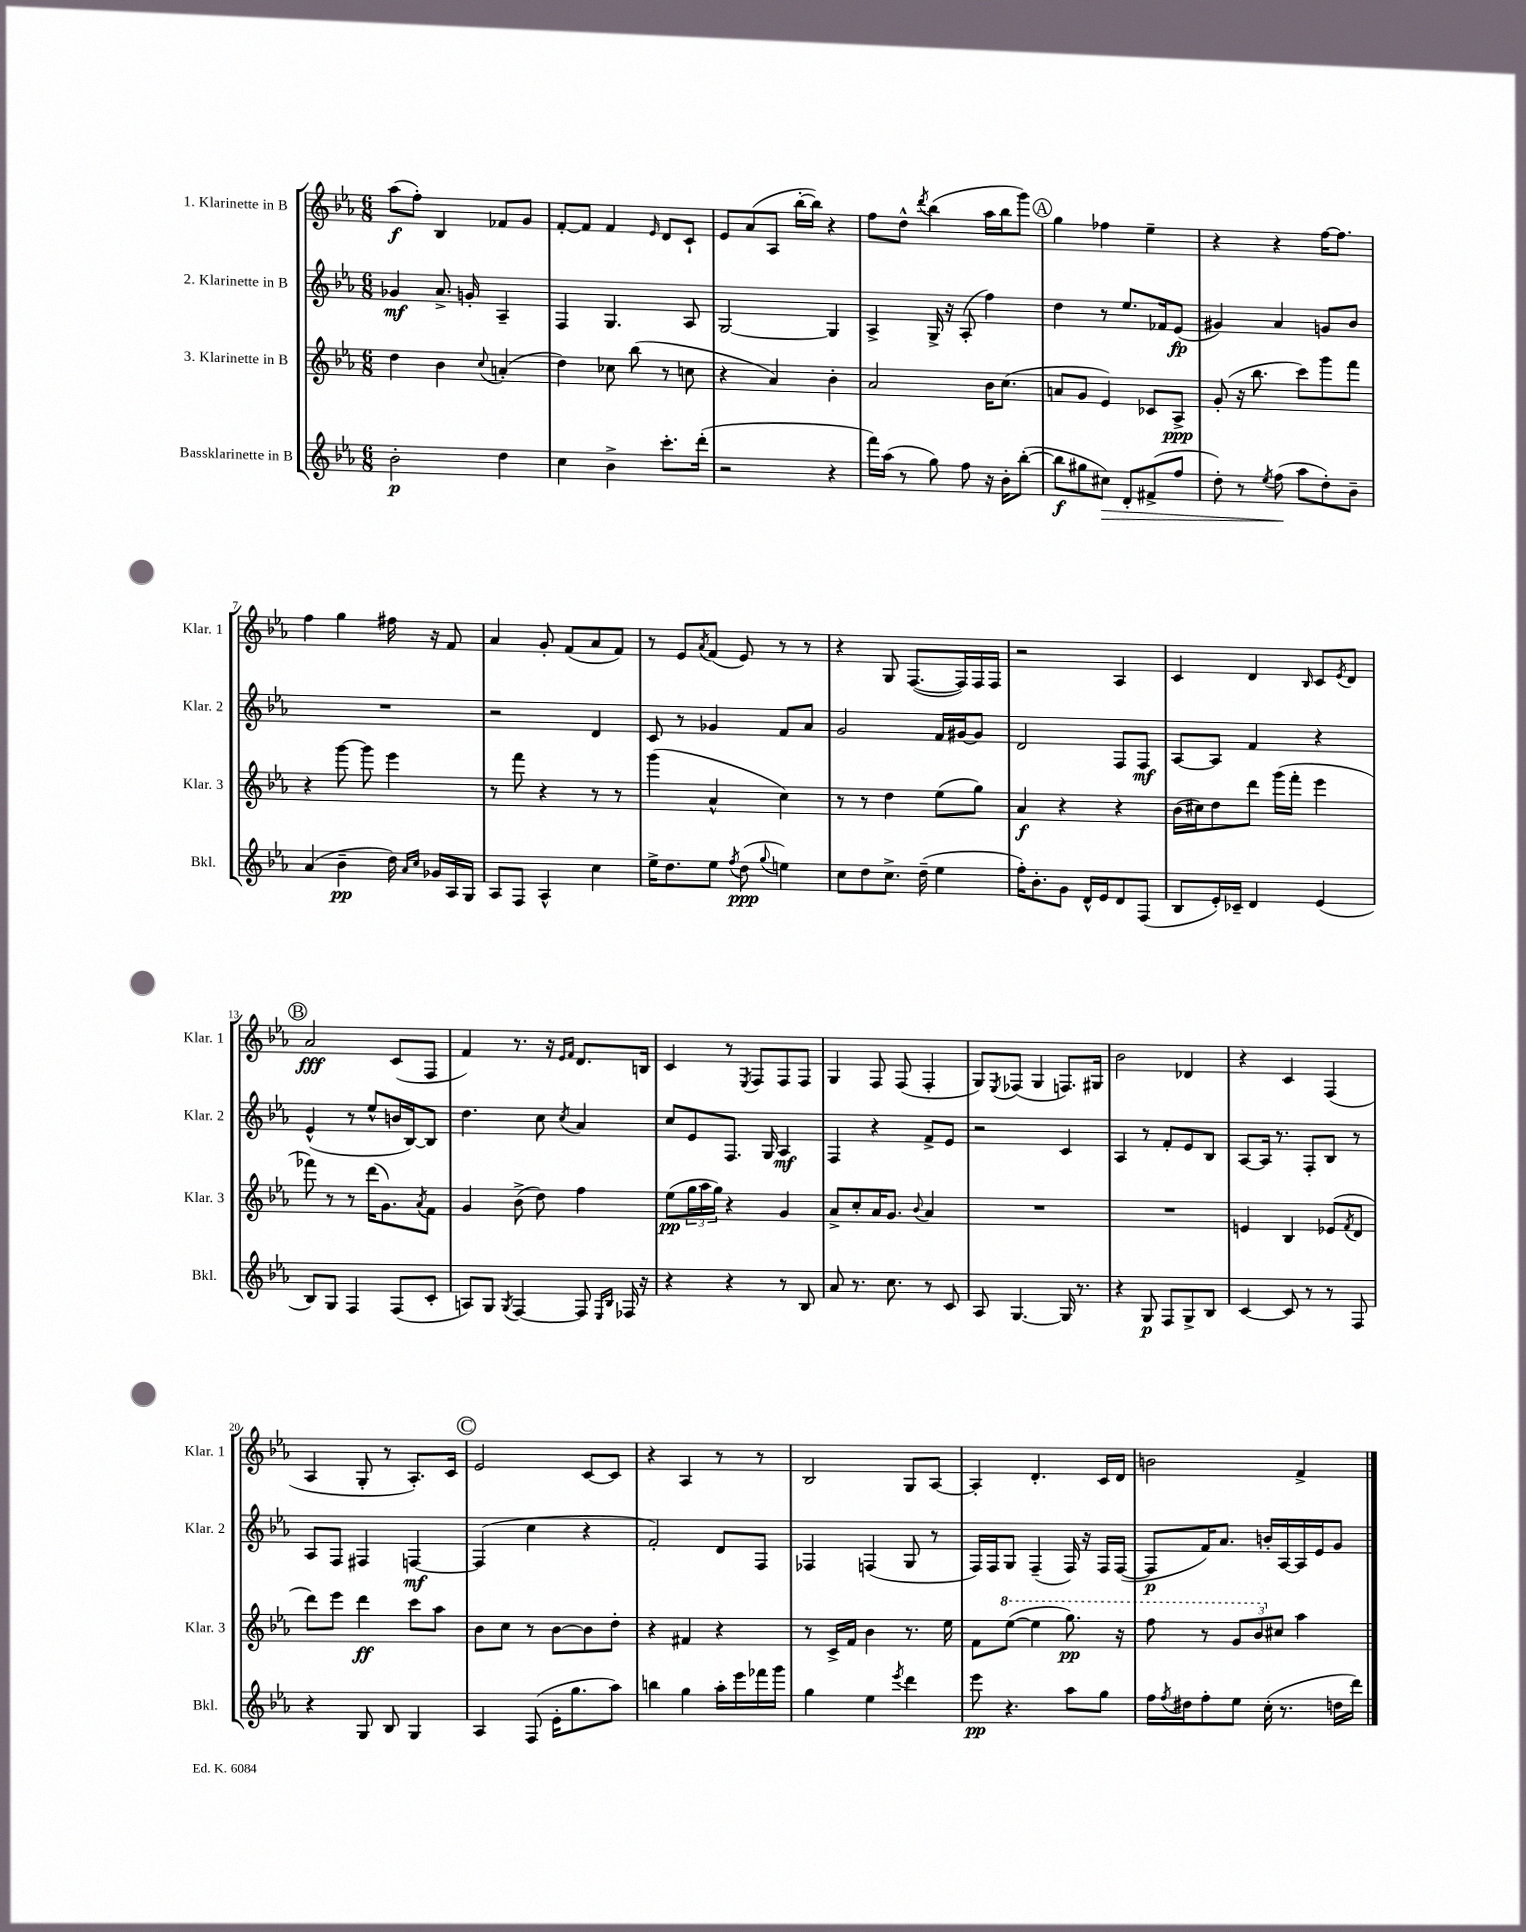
<<
\new StaffGroup <<
\new Staff = "s0" \with { instrumentName = "1. Klarinette in B" shortInstrumentName = "Klar. 1" } {
    \clef treble \key ees \major \numericTimeSignature \time 6/8
    aes''8\f( f''8-.) bes4 fes'8 g'8 |
    f'8~-. f'8 f'4 \grace { ees'16 } d'8 c'8-! |
    ees'8 aes'8( aes8 bes''16~-. bes''16) r4 |
    f''8 d''8-^ \acciaccatura { d'''8 } bes''4( aes''16 bes''16 g'''8) |
    \mark \markup { \circle "A" } g''4 fes''4 ees''4-- |
    r4 r4 f''16~ f''8. |
    f''4 g''4 fis''16 r16 f'8 |
    aes'4 g'8-. f'8( aes'8 f'8) |
    r8 ees'8 \acciaccatura { aes'8 } f'8( ees'8) r8 r8 |
    r4 g8 f8.~( f16) f16 f16 |
    r2 aes4 |
    c'4 d'4 \grace { bes16 } c'8 \acciaccatura { ees'8 } d'8 |
    \mark \markup { \circle "B" } aes'2\fff c'8( f8 |
    f'4) r8. r16 \grace { ees'16 f'16 } d'8. b16 |
    c'4 r8 \acciaccatura { ees8 } f8 f8 f8 |
    g4 f8 f8( f4-. |
    g8) \acciaccatura { ees8 } fes8( g4 f8.) gis16 |
    bes'2 des'4 |
    r4 c'4 f4( |
    aes4 g8-. r8 aes8.-.) c'16 |
    \mark \markup { \circle "C" } ees'2 c'8~ c'8 |
    r4 aes4 r8 r8 |
    bes2 g8 aes8~ |
    aes4-. d'4.-. c'16 d'16 |
    b'2 f'4-> \bar "|." |
}
\new Staff = "s1" \with { instrumentName = "2. Klarinette in B" shortInstrumentName = "Klar. 2" } {
    \clef treble \key ees \major \numericTimeSignature \time 6/8
    ges'4\mf aes'8.-> g'16-. aes4-- |
    f4 g4. aes8 |
    g2~ g4 |
    aes4-> g16-> r16 aes8-.( f''4) |
    \mark \markup { \circle "A" } d''4 r8 ees''8. fes'16 ees'8\fp( |
    gis'4) aes'4 g'8 bes'8 |
    R2. |
    r2 d'4 |
    c'8 r8 ges'4 f'8 aes'8 |
    g'2 f'16 gis'16~ gis'8 |
    d'2 f8 f8\mf |
    aes8~ aes8 f'4 r4 |
    \mark \markup { \circle "B" } ees'4-^( r8 ees''8-^ b'16 bes16~) bes8 |
    d''4. c''8 \acciaccatura { c''8 } aes'4 |
    c''8 ees'8 f8. g16 aes4\mf |
    f4 r4 f'8-> ees'8 |
    r2 c'4 |
    aes4 r8 f'8-. ees'8 bes8 |
    aes8~ aes16 r8. f8-. bes8 r8 |
    aes8 f8 fis4 f4~\mf |
    \mark \markup { \circle "C" } f4( c''4 r4 |
    f'2-.) d'8 f8 |
    fes4 f4( g8 r8 |
    f16) f16 g8 f4--( f16) r16 f16 f16~( |
    f8\p f'16) aes'8. b'16-. aes16~ aes16 ees'16 g'8 \bar "|." |
}
\new Staff = "s2" \with { instrumentName = "3. Klarinette in B" shortInstrumentName = "Klar. 3" } {
    \clef treble \key ees \major \numericTimeSignature \time 6/8
    d''4 bes'4 \appoggiatura { c''8 } a'4-.( |
    d''4) ces''8 bes''8( r8 c''8 |
    r4 aes'4) bes'4-. |
    aes'2 bes'16 c''8.( |
    \mark \markup { \circle "A" } a'8 g'8 ees'4) ces'8 aes8->\ppp |
    g'8-.( r16 bes''8. c'''8) g'''8 f'''8 |
    r4 g'''8~ g'''8 ees'''4 |
    r8 f'''8 r4 r8 r8 |
    g'''4( aes'4-^ c''4) |
    r8 r8 d''4 ees''8( g''8) |
    aes'4\f r4 r4 |
    bes'16( cis''16) d''8 d'''8 g'''16( f'''16-. ees'''4 |
    \mark \markup { \circle "B" } fes'''8) r8 r8 d'''16( g'8.) \acciaccatura { aes'8 } f'8 |
    g'4 bes'8->( d''8) f''4 |
    ees''8\pp( \tuplet 3/2 { g''16 aes''16 g''16) } r4 g'4 |
    aes'8-> c''8-. aes'16 g'8. \appoggiatura { bes'8 } aes'4 |
    R2. |
    R2. |
    e'4 bes4 ees'8( \acciaccatura { f'8 } d'8 |
    d'''8) ees'''8 d'''4\ff c'''8 aes''8 |
    \mark \markup { \circle "C" } bes'8 c''8 r8 bes'8~ bes'8 d''8-. |
    r4 fis'4 r4 |
    r8 c'16-> f'16 bes'4 r8. ees''16 |
    f'8 \ottava #1 ees'''8~( ees'''4 g'''8.\pp) r16 |
    f'''8 r8 \tuplet 3/2 { g''8 bes''8 \ottava #0 cis''8 } aes''4 \bar "|." |
}
\new Staff = "s3" \with { instrumentName = "Bassklarinette in B" shortInstrumentName = "Bkl." } {
    \clef treble \key ees \major \numericTimeSignature \time 6/8
    bes'2-.\p d''4 |
    c''4 bes'4-> c'''8.-. d'''16-.( |
    r2 r4 |
    f'''16) aes''16( r8 g''8) f''8 r16 bes'16-. bes''8~-.( |
    \mark \markup { \circle "A" } bes''8\f gis''8 cis''8\>) d'8-. fis'8->( f''8 |
    d''8-.) r8 \acciaccatura { ees''8 } f''8\!( aes''8 d''8-.) bes'8-- |
    aes'4( bes'4--\pp d''16) \grace { aes'16 c''16 } ges'16 aes16 g16 |
    aes8 f8 aes4-^ c''4 |
    ees''16-> d''8. ees''8 \acciaccatura { f''8 } d''8\ppp( \appoggiatura { g''8 } e''4) |
    c''8 d''8 c''8.-> d''16--( ees''4 |
    f''16-.) bes'8.-. g'8 d'16-^ ees'16 d'8 f8( |
    bes8 ees'16-.) ces'16-- d'4 ees'4( |
    \mark \markup { \circle "B" } bes8) g8 f4 f8( c'8-. |
    a8) g8 \acciaccatura { g8 } f4~ f8 \grace { ees16 bes16 } fes16 r16 |
    r4 r4 r8 bes8 |
    aes'8 r8. c''8. r8 c'8 |
    aes8 g4.~ g16 r8. |
    r4 g8\p f8 g8-> bes8 |
    c'4~ c'8 r8 r8 f8 |
    r4 g8 bes8 g4 |
    \mark \markup { \circle "C" } aes4 f8( ees'16-. g''8. aes''8) |
    b''4 g''4 aes''16-. ees'''16 fes'''16 g'''16 |
    g''4 ees''4 \acciaccatura { ees'''8 } d'''4 |
    ees'''8\pp r4. aes''8 g''8 |
    f''16 \acciaccatura { f''8 } dis''16 f''8-. ees''8 c''16-.( r8. d''16 d'''16) \bar "|." |
}
>>
>>
